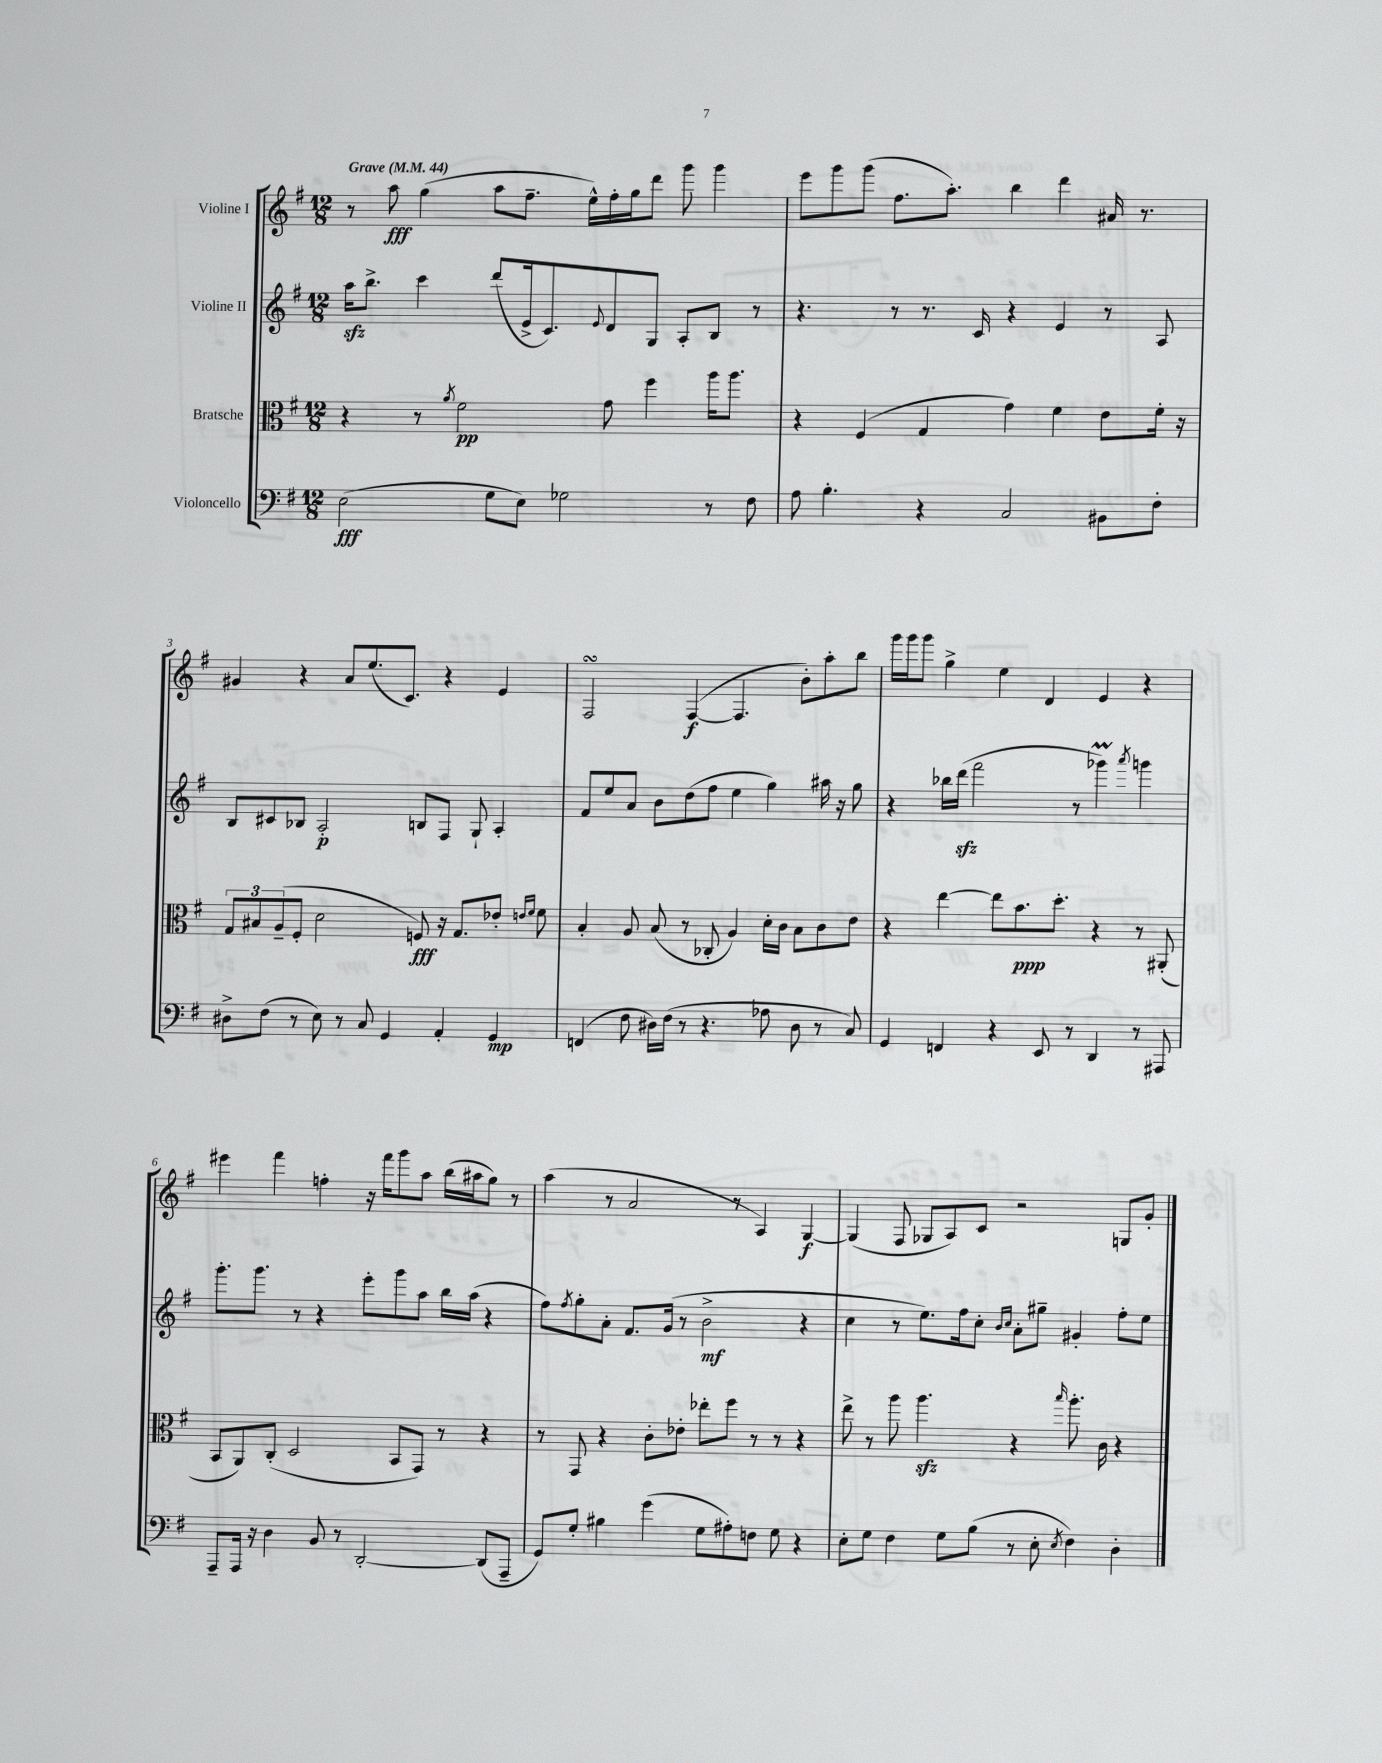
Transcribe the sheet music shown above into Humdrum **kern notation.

**kern	**kern	**kern	**kern
*staff4	*staff3	*staff2	*staff1
*clefF4	*clefC3	*clefG2	*clefG2
*k[f#]	*k[f#]	*k[f#]	*k[f#]
*M12/8	*M12/8	*M12/8	*M12/8
*MM44	*MM44	*MM44	*MM44
(2E	4r	16aa	8r
.	.	8.bb^	.
.	.	.	8aa
.	8r	4ccc	(4gg
.	8qa	.	.
.	2f#	.	.
8G	.	(8ddd	8aa
8E)	.	16e^	8.ff#~
.	.	8.c)	.
2G-	.	.	.
.	.	.	16ee^^)
.	.	8qqe	.
.	8g	8d	16ff#'
.	.	.	16gg
.	4ff#	8G	8ddd
.	.	8A'	8ggg
8r	16aa	8B	4ggg
.	8.aa	.	.
8F#	.	8r	.
=	=	=	=
8A	4r	4.r	8eee
4.B'	.	.	8ggg
.	(4F#	.	(8ggg
.	.	8r	8.ff#
4r	4G	8.r	.
.	.	.	8.aa')
.	.	16c	.
2C	4g)	4r	4bb
.	4f#	4e	4ddd
8BB#	8e	8r	16a#
.	.	.	8.r
8F#'	16f#'	8A	.
.	16r	.	.
=	=	=	=
8D#^	12G	8B	4g#
.	12B#	.	.
(8F#	.	8c#	.
.	(12A~	.	.
8r	8F#'	8B-	4r
8E)	2d	2A'	.
8r	.	.	8a
8C	.	.	(8.ee
4GG	.	.	.
.	.	.	8.c)
.	8F)	8B	.
4AA'	16r	8F#	4r
.	8.G	.	.
.	.	8G`	.
4GG	8e-'	4A'	4e
.	16qqe	.	.
.	16qqf#	.	.
.	8f#	.	.
=	=	=	=
(4FF	4B'	8f#	2F#
.	.	8ee	.
8F#	8A	8a	.
16D#)	(8B	8b	.
(16F#	.	.	.
8r	8r	(8dd	([4F#
4.r	8C-'	8ff#	.
.	4A)	4ee	4.F#]
8A-	16d'	4gg)	.
.	16c	.	.
8D#	8B	.	8b')
8r	8c	16aa#	8aa'
.	.	16r	.
8C)	8e	8gg	8bb
=	=	=	=
4GG	4r	4r	16ggg
.	.	.	16ggg
.	.	.	8ggg
4FF	[4ee	16bb-	4gg^
.	.	(16ddd	.
.	.	2fff#	.
4r	8ee]	.	4ee
.	8.b	.	.
8EE	.	.	4d
.	8.dd'	.	.
8r	.	8r	.
4DD	4r	4ggg-)	4e
.	.	8qaaa	.
8r	8r	4ggg	4r
8AAA#	(8AA#'	.	.
=	=	=	=
8AAA~	8BB	8.ggg'	4eee#
16AAA	8AA)	.	.
16r	.	8.ggg	.
4D	(8C'	.	4fff#
.	2D	8r	.
8BB	.	4r	4ff'
8r	.	.	.
[2DD'	.	8eee'	16r
.	.	.	16fff#
.	8BB	8ggg	8ggg
.	8GG)	8aa	8aa
.	8r	16bb	(16bb
.	.	(16aa	16aa#
(8DD]	4r	4r	8gg)
8AAA~	.	.	8r
=	=	=	=
8GG)	8r	8ff#)	(4aa
.	.	8qff#	.
8G'	8GG	8gg'	.
4B#	4r	8a'	8r
.	.	8.f#	2a
(4g	8c'	.	.
.	.	(16g	.
.	8e-'	8r	.
8G	8ee-'	2b^	.
8A#')	8ff#	.	8r
8F	8r	.	4A)
8G	8r	.	.
4r	4r	4r	[4G
=	=	=	=
8E'	8ee^	4cc	(4G]
8G	8r	.	.
4F#	8aa	8r	8F#
.	4.aa	8.ee)	8G-
8G	.	.	8A)
.	.	16ff#	.
(8B	.	8cc'	8c
.	.	16qqb	.
.	.	16qqcc	.
8r	4r	8a'	2r
8E'	.	8gg#~	.
8qE	16qqbb	.	.
4F#)	8.aa'	4g#'	.
.	16c	.	.
4D'	4r	8ff#'	8G
.	.	8ee	8g'
==	==	==	==
*-	*-	*-	*-
